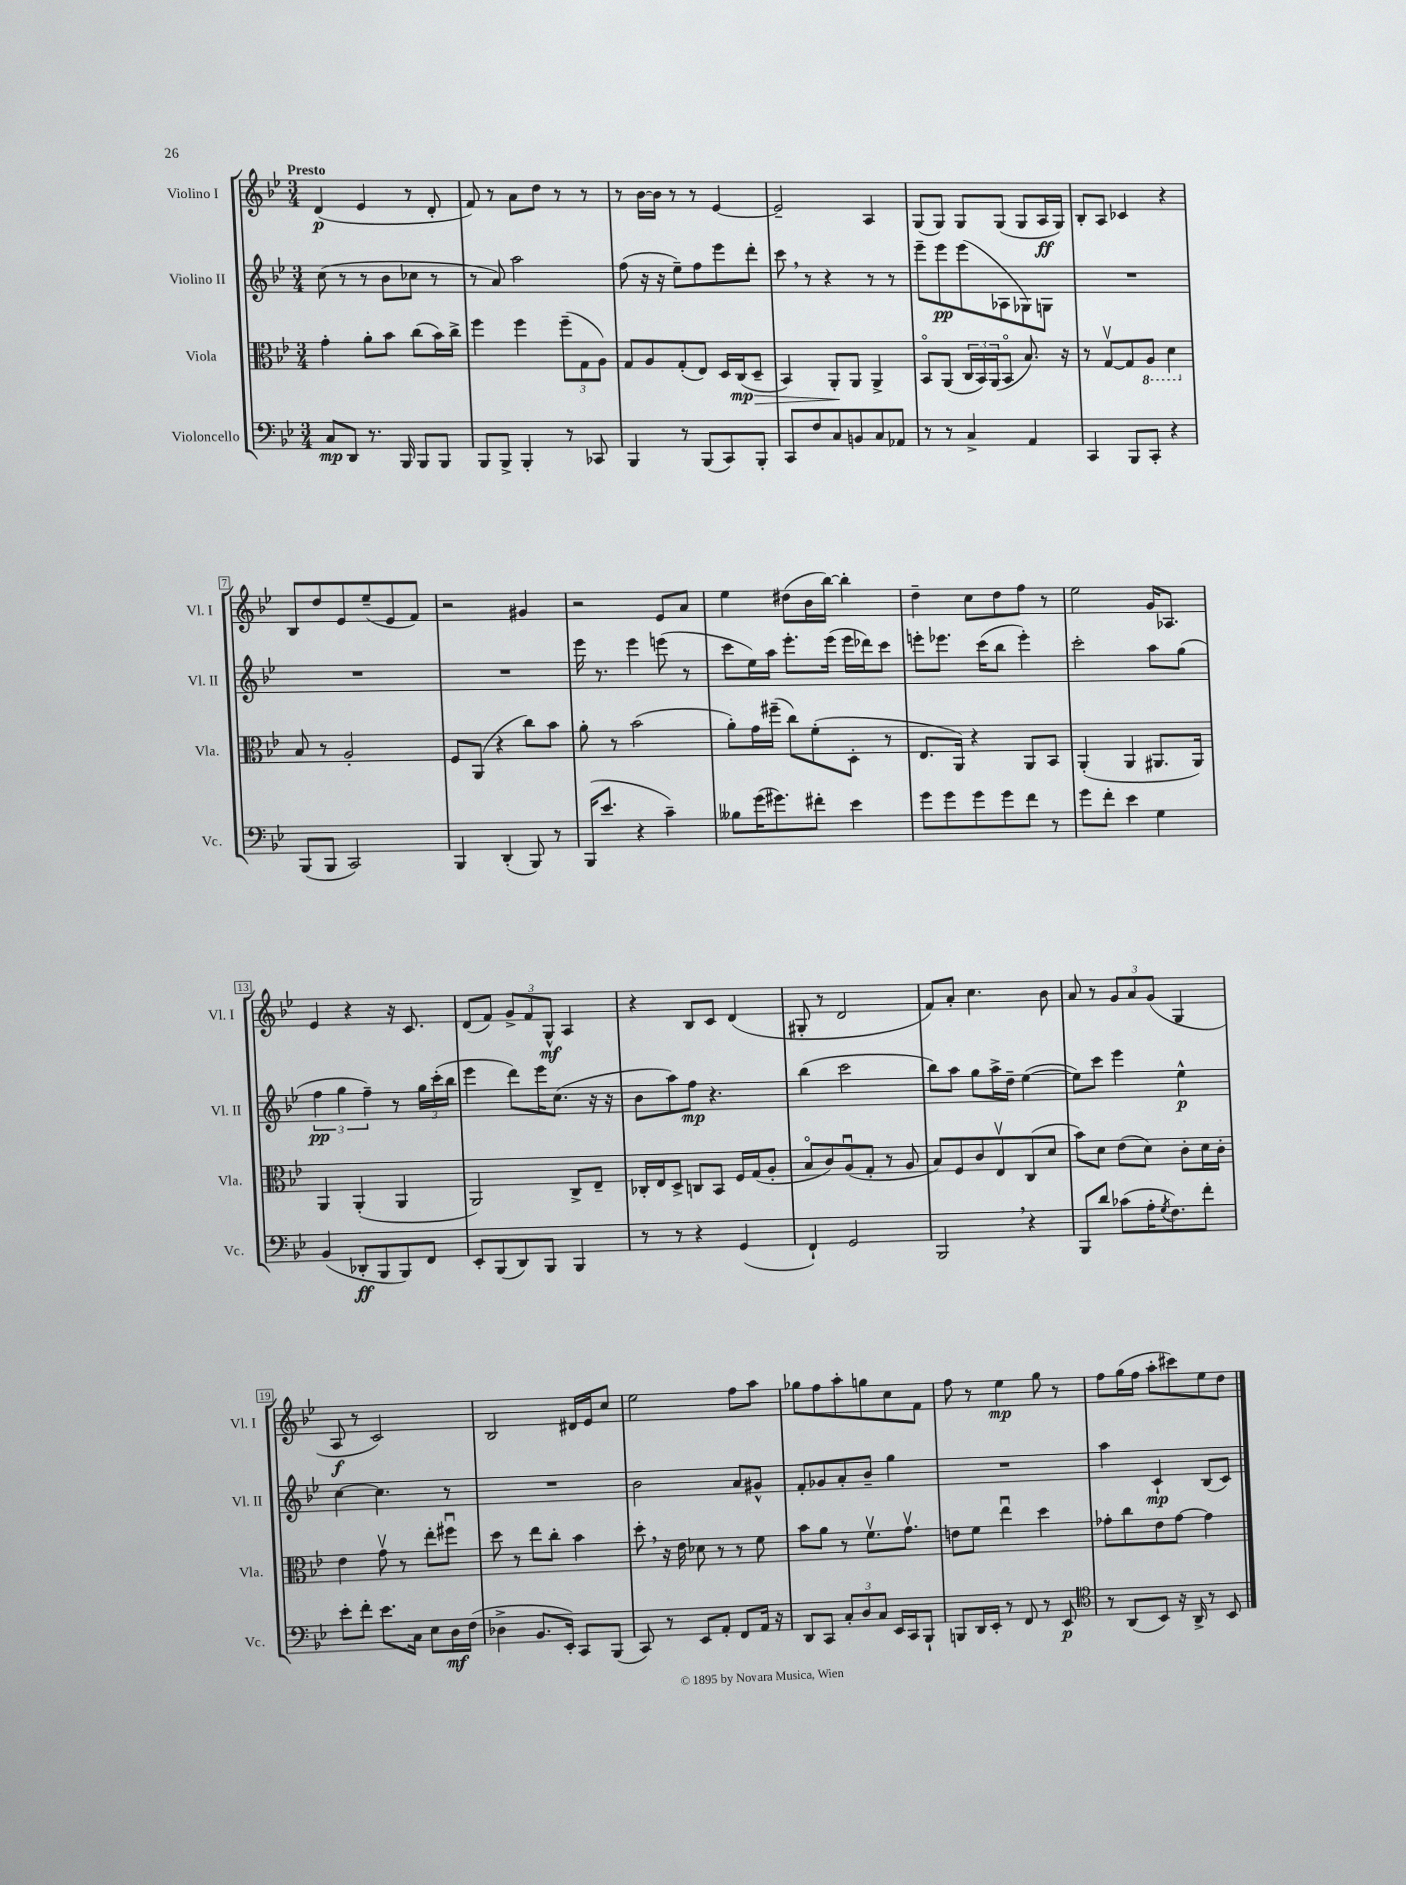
<<
\new StaffGroup <<
\new Staff = "s0" \with { instrumentName = "Violino I" shortInstrumentName = "Vl. I" } {
    \clef treble \key bes \major \numericTimeSignature \time 3/4 \tempo "Presto"
    d'4\p( ees'4 r8 d'8-. |
    f'8) r8 a'8 d''8 r8 r8 |
    r8 bes'16~ bes'16 r8 r8 ees'4~ |
    ees'2-- a4 |
    g8( g8) g8 g8( g8 a16\ff g16) |
    bes8-. a8 ces'4 r4 |
    bes8 d''8 ees'8 ees''8--( ees'8 f'8) |
    r2 gis'4 |
    r2 ees'8 a'8 |
    ees''4 dis''8( bes'16 bes''16~) bes''4-. |
    d''4-- c''8 d''8 f''8 r8 |
    ees''2 g'16 aes8. |
    ees'4 r4 r16 c'8. |
    d'8( f'8) \tuplet 3/2 { g'8-> f'8 g8-^\mf } a4 |
    r4 bes8 c'8 d'4( |
    gis8-. r8 d'2 |
    f'8) a'8-. c''4. bes'8 |
    a'8 r8 \tuplet 3/2 { g'8 a'8 g'8( } g4 |
    a8\f r8 c'2) |
    bes2 dis'16 ees'16 c''8 |
    ees''2 f''8 a''8 |
    ges''8 f''8 a''8-. g''8 c''8 f'8 |
    f''8 r8 ees''4\mp g''8 r8 |
    f''8 g''16( f''16 a''8-. cis'''8) ees''8 d''8 \bar "|." |
}
\new Staff = "s1" \with { instrumentName = "Violino II" shortInstrumentName = "Vl. II" } {
    \clef treble \key bes \major \numericTimeSignature \time 3/4
    c''8( r8 r8 bes'8 ces''8 r8 |
    r8 a'8) a''2 |
    f''8( r16 r16 ees''8--) f''8 ees'''8 d'''8-. |
    c'''8 \breathe r8 r4 r8 r8 |
    ees'''8-- ees'''8\pp ees'''8( aes8 ges8) g8 |
    R2. |
    R2. |
    R2. |
    ees'''16 r8. ees'''4 e'''8( r8 |
    c'''8 ees''16) a''16 ees'''8.-. ees'''16( ees'''16 des'''16) c'''8 |
    e'''8-. ees'''8. c'''16( bes''8 ees'''4-.) |
    c'''2-. a''8 g''8( |
    \tuplet 3/2 { f''4\pp g''4 f''4--) } r8 \tuplet 3/2 { g''16 c'''16-.( bes''16 } |
    ees'''4 d'''8) ees'''16 c''8.( r16 r16 |
    bes'8 a''8) f''8\mp r4. |
    bes''4( c'''2 |
    bes''8) a''8 g''8 a''16-> d''16-- ees''4~( |
    ees''8) c'''8 ees'''4 ees''4-^\p |
    c''4~ c''4. r8 |
    R2. |
    bes'2 a'8 gis'8-^ |
    f'8-. ges'8 a'8-. bes'8-- g''4 |
    R2. |
    a''4 c'4-!\mp bes8( c'8) \bar "|." |
}
\new Staff = "s2" \with { instrumentName = "Viola" shortInstrumentName = "Vla." } {
    \clef alto \key bes \major \numericTimeSignature \time 3/4
    g'4-. a'8-. bes'8 c''8( bes'16) c''16-> |
    f''4 f''4 \tuplet 3/2 { f''8--( g8 a8) } |
    g8 a8 g8-.( ees8) d16 c16\mp( d8--\> |
    bes,4) a,8-.\! a,8 a,4-> |
    bes,8\flageolet a,8( \tuplet 3/2 { c16 bes,16) a,16( } bes,8\flageolet bes8.) r16 |
    r8 g8~\upbow g8 \ottava #-1 a,8 d4 \ottava #0 |
    bes8 r8 a2-. |
    f8 a,8( r4 c''8) bes'8 |
    a'8-. r8 bes'2( |
    a'8-.) g'16 fis''16--( c''8) f'8-.( d8-. r8 |
    ees8. a,16) r4 a,8 bes,8 |
    a,4-.( a,4 ais,8. ais,16) |
    a,4 a,4-.( a,4 |
    a,2) c8-> ees8-- |
    ces16-. ees16 d8-> c8 bes,8 f16 g16( a8-. |
    bes8\flageolet c'8) a8\downbow( g8-. r8 a8 |
    bes8) f8 c'8 ees8\upbow c8( d'8 |
    bes'8) d'8 ees'8( d'8) c'8-. d'16 c'16-. |
    ees'4 g'8\upbow r8 ees''8-. fis''8\downbow |
    d''8 r8 ees''8 c''8-. bes'4 |
    d''8-. \breathe r16 ees'16 des'8 r8 r8 f'8 |
    bes'8 a'8 r8 f'8.\upbow g'8.\upbow |
    e'8 f'8 ees''4\downbow d''4 |
    ges'8-. c''8 ees'8 ges'8~ ges'4 \bar "|." |
}
\new Staff = "s3" \with { instrumentName = "Violoncello" shortInstrumentName = "Vc." } {
    \clef bass \key bes \major \numericTimeSignature \time 3/4
    c8\mp d,8 r8. bes,,16 bes,,8 bes,,8 |
    bes,,8 bes,,8-> bes,,4-. r8 ces,8 |
    bes,,4 r8 bes,,8( c,8) bes,,8-. |
    c,8 f8 c8 b,8 c8 aes,8 |
    r8 r8 c4-> a,4 |
    c,4 bes,,8 c,8-. r4 |
    bes,,8( bes,,8 c,2) |
    bes,,4 d,4-.( bes,,8) r8 |
    bes,,16( ees'8. r4 c'4--) |
    beses8 g'16( gis'8.) fis'8-. ees'4 |
    g'8 g'8 g'8 g'8 f'8 r8 |
    g'8 f'8-. ees'4 g4 |
    bes,4( des,8-.\ff bes,,8 bes,,8) f,8 |
    ees,8-. bes,,8( d,8) bes,,8 bes,,4 |
    r8 r8 r4 g,4( |
    f,4-!) g,2 |
    bes,,2 \breathe r4 |
    bes,,8 d'8 ces'8( a16-. \acciaccatura { g8 } f8.) f'8-. |
    ees'8-. f'8-. ees'8. c16 ees8 d16\mf f16( |
    des4-> bes,8. ees,16-.) c,8 bes,,8( |
    c,8) r8 ees,8 a,8-. f,8 a,16 r16 |
    d,8 c,8 \tuplet 3/2 { c8-. d8 c8 } ees,16 c,16 bes,,8-! |
    b,,8 d,16 ees,16-. r8 f,8 r8 ees,8\p |
    \clef tenor r8 a,8( bes,8) r16 a,16-> r8 bes,8 \bar "|." |
}
>>
>>
\layout { \context { \Score \override BarNumber.stencil = #(make-stencil-boxer 0.1 0.3 ly:text-interface::print) } }
